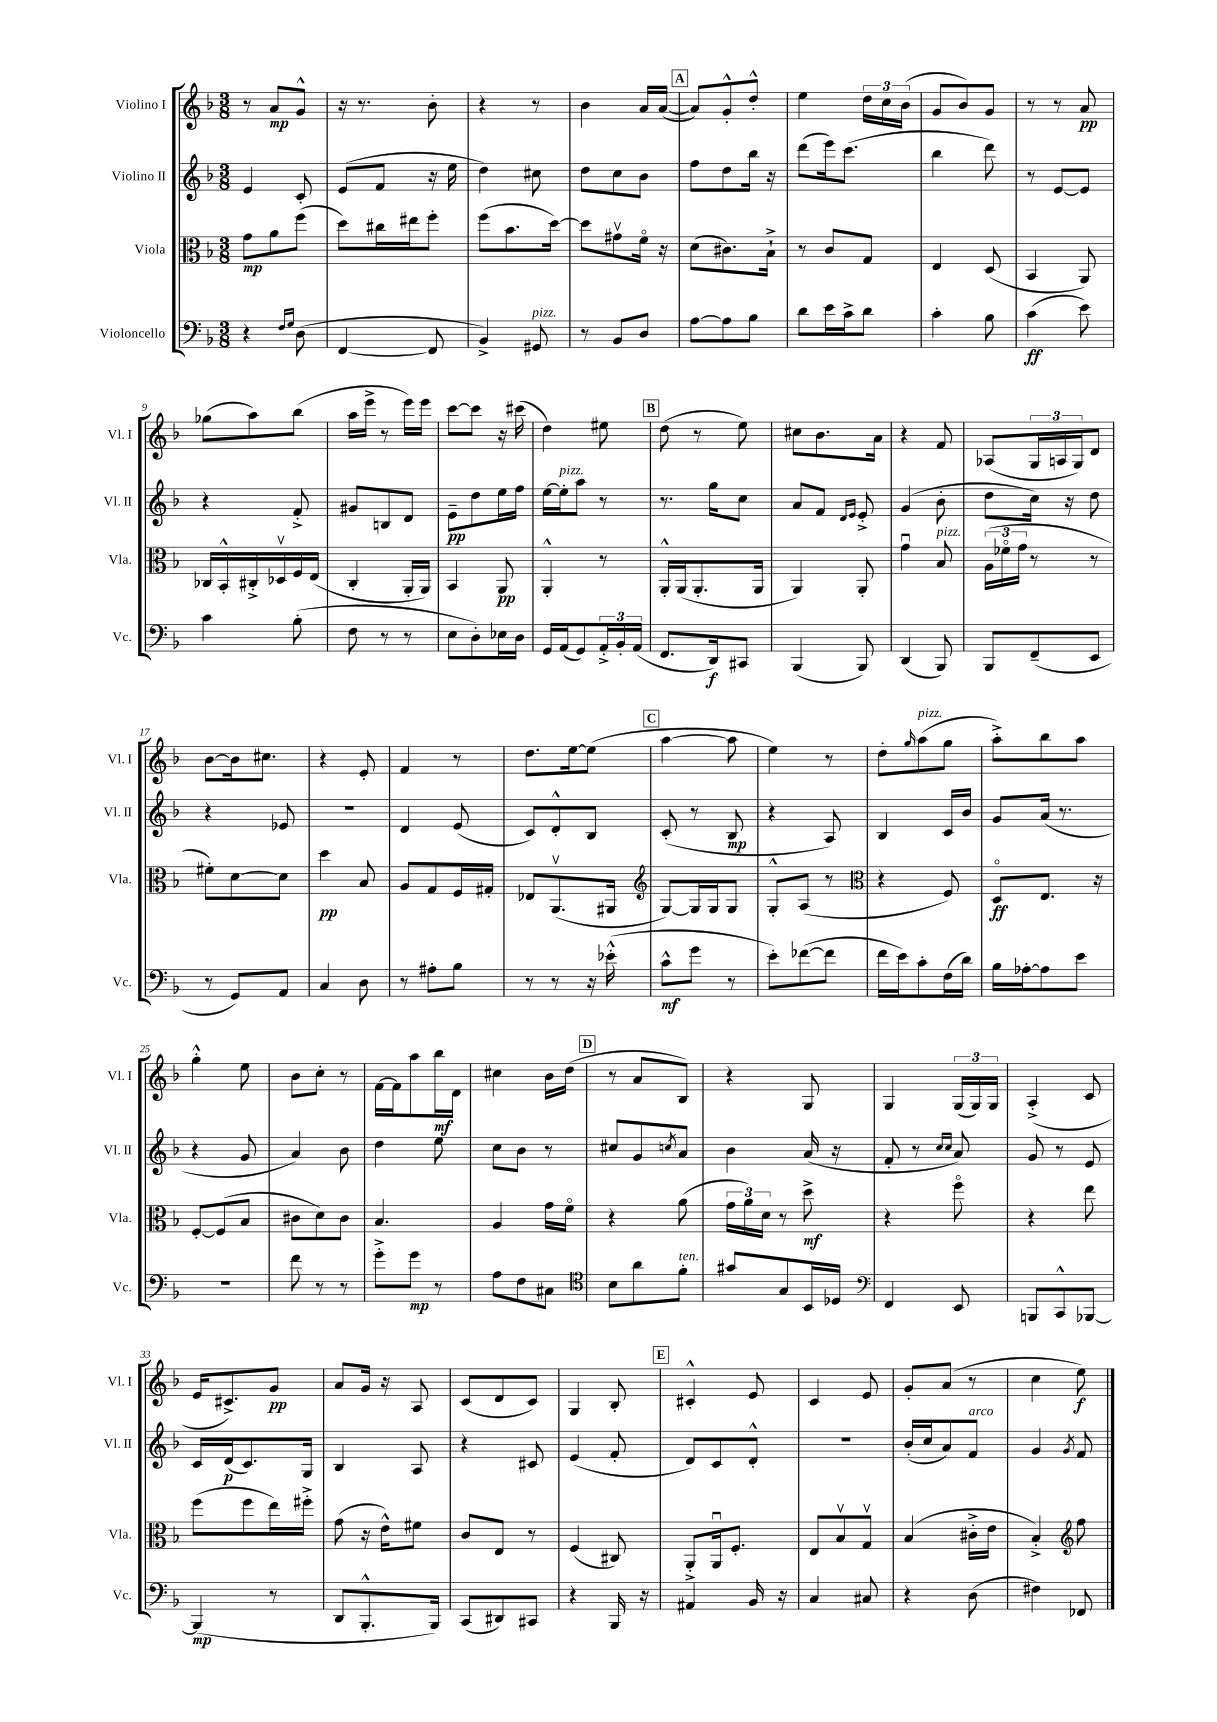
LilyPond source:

<<
\new StaffGroup <<
\new Staff = "s0" \with { instrumentName = "Violino I" shortInstrumentName = "Vl. I" } {
    \clef treble \key f \major \numericTimeSignature \time 3/8
    r8 a'8\mp g'8-^ |
    r16 r8. bes'8-. |
    r4 r8 |
    bes'4 a'16 a'16~( |
    \mark \markup { \box "A" } a'8) g'8-.-^ d''8-.-^ |
    e''4 \tuplet 3/2 { d''16 c''16 bes'16( } |
    g'8 bes'8) g'8 |
    r8 r8 a'8\pp |
    ges''8( a''8) bes''8( |
    a''16 e'''16-> r8 e'''16) e'''16 |
    c'''8~ c'''8 r16 cis'''16( |
    d''4) eis''8 |
    \mark \markup { \box "B" } d''8( r8 e''8) |
    cis''8 bes'8. a'16 |
    r4 f'8 |
    aes8( \tuplet 3/2 { g16 a16 g16) } d'8 |
    bes'8~ bes'16 cis''8. |
    r4 e'8-. |
    f'4 r8 |
    d''8. e''16~ e''8( |
    \mark \markup { \box "C" } a''4~ a''8 |
    e''4) r8 |
    d''8-. \grace { g''16 } a''8^\markup { \italic "pizz." }( g''8 |
    a''8-.->) bes''8 a''8 |
    g''4-.-^ e''8 |
    bes'8 c''8-. r8 |
    f'16~ f'16 a''8 bes''16\mf d'16 |
    cis''4 bes'16 d''16( |
    \mark \markup { \box "D" } r8 a'8 bes8) |
    r4 g8 |
    g4 \tuplet 3/2 { g16( g16) g16 } |
    a4-.->( c'8 |
    e'16 cis'8.->) g'8\pp |
    a'8 g'16 r16 a8 |
    c'8( d'8 c'8) |
    g4 bes8-. |
    \mark \markup { \box "E" } cis'4-.-^ e'8 |
    c'4 e'8 |
    g'8-. a'8( r8 |
    c''4 e''8\f) \bar "|." |
}
\new Staff = "s1" \with { instrumentName = "Violino II" shortInstrumentName = "Vl. II" } {
    \clef treble \key f \major \numericTimeSignature \time 3/8
    e'4 c'8-. |
    e'8( f'8 r16 e''16 |
    d''4) cis''8 |
    d''8 c''8 bes'8 |
    \mark \markup { \box "A" } f''8 d''8 bes''16 r16 |
    d'''8( e'''16) c'''8.( |
    bes''4 d'''8) |
    r8 e'8~ e'8 |
    r4 f'8-.-> |
    gis'8 b8 d'8 |
    e'8--\pp d''8 e''16 f''16 |
    e''16~ e''16-.^\markup { \italic "pizz." } a''8 r8 |
    \mark \markup { \box "B" } r8. g''16 c''8 |
    a'8 f'8 \grace { d'16 e'16 } e'8-.-> |
    g'4( bes'8-. |
    d''8 c''16) r16 d''8 |
    r4 ees'8 |
    R4. |
    d'4 e'8( |
    c'8) d'8-.-^ bes8 |
    \mark \markup { \box "C" } c'8-.( r8 bes8\mp |
    r4 a8) |
    bes4 c'16 bes'16 |
    g'8 a'16( r8. |
    r4 g'8 |
    a'4) bes'8 |
    d''4 e''8 |
    c''8 bes'8 r8 |
    \mark \markup { \box "D" } cis''8 g'8 \acciaccatura { c''8 } a'8 |
    bes'4 a'16( r16 |
    f'8-. r8 \grace { c''16 c''16 } a'8) |
    g'8 r8 e'8 |
    c'16 d'16\p( c'8.) g16 |
    bes4 a8 |
    r4 cis'8 |
    e'4( f'8-. |
    \mark \markup { \box "E" } d'8) c'8 d'8-.-^ |
    R4. |
    bes'16-.( c''16 a'8) f'8^\markup { \italic "arco" } |
    g'4 \acciaccatura { g'8 } f'8 \bar "|." |
}
\new Staff = "s2" \with { instrumentName = "Viola" shortInstrumentName = "Vla." } {
    \clef alto \key f \major \numericTimeSignature \time 3/8
    g'8\mp a'8 f''8( |
    d''8) cis''16 eis''16 f''8-. |
    f''8( bes'8. d''16~) |
    d''8 gis'8\upbow f'16\flageolet r16 |
    \mark \markup { \box "A" } d'8( cis'8.) bes16-!-> |
    r8 c'8 g8 |
    e4 d8( |
    bes,4 a,8) |
    ces16 bes,16-.-^ cis16-.-> des16\upbow f16 e16( |
    c4-. a,16-. a,16) |
    bes,4 a,8\pp |
    a,4-.-^ r8 |
    \mark \markup { \box "B" } a,16-.-^ a,16( a,8.-. a,16 |
    a,4) a,8-. |
    g'4\downbow bes8^\markup { \italic "pizz." } |
    \tuplet 3/2 { a16( fes'16\flageolet g'16 } r8 r8 |
    fis'8-.) d'8~ d'8 |
    d''4\pp bes8 |
    a8 g8 f16 gis16-. |
    ees8 a,8.\upbow( ais,16 |
    \mark \markup { \box "C" } \clef treble g8~) g16 g16 g8 |
    g8-.-^ a8( r8 |
    \clef alto r4 f8) |
    d8\flageolet\ff e8. r16 |
    f8~-. f8( bes8 |
    cis'8 d'8) cis'8 |
    bes4. |
    a4 g'16 f'16\flageolet |
    \mark \markup { \box "D" } r4 a'8( |
    \tuplet 3/2 { g'16 a'16) d'16 } r8 d''8->\mf |
    r4 f''8\flageolet |
    r4 e''8 |
    f''8( f''8 e''16) fis''16-.-> |
    g'8( r16 e'16-^) fis'8 |
    c'8 e8 r8 |
    f4( cis8) |
    \mark \markup { \box "E" } a,8-.-> a,16\downbow f8.-. |
    e8 bes8\upbow g8\upbow |
    bes4( cis'16-.-> e'16 |
    bes4-.->) \clef treble f''8 \bar "|." |
}
\new Staff = "s3" \with { instrumentName = "Violoncello" shortInstrumentName = "Vc." } {
    \clef bass \key f \major \numericTimeSignature \time 3/8
    r4 \grace { f16 g16 } d8( |
    f,4~ f,8 |
    bes,4->) gis,8^\markup { \italic "pizz." } |
    r8 bes,8 d8 |
    \mark \markup { \box "A" } a8~ a8 bes8 |
    d'8 e'16 c'16-> d'8 |
    c'4-. bes8 |
    c'4\ff( e'8) |
    c'4 bes8-.( |
    f8 r8 r8 |
    e8 d8-.) ees16 d16 |
    g,16 a,16( g,8) \tuplet 3/2 { a,16-.-> bes,16-. a,16( } |
    \mark \markup { \box "B" } f,8. d,16\f) cis,8 |
    bes,,4( bes,,8) |
    d,4( bes,,8) |
    bes,,8 f,8--( e,8 |
    r8 g,8) a,8 |
    c4 d8 |
    r8 ais8-. bes8 |
    r8 r8 r16 ees'16-.-^( |
    \mark \markup { \box "C" } c'8-^\mf g'8 r8 |
    e'8-.) fes'8~( fes'8 |
    f'16 e'16) c'8-. f16( d'16) |
    bes16 aes16~-. aes8 e'8 |
    r4. |
    f'8 r8 r8 |
    g'8-.-> g'8\mp r8 |
    a8 f8 cis8 |
    \mark \markup { \box "D" } \clef tenor bes8 a'8 f'8-.^\markup { \italic "ten." } |
    gis'8 g8 bes,16 des16 |
    \clef bass f,4 e,8 |
    b,,8 c,8-^ bes,,8~ |
    bes,,4\mp( r8 |
    d,8 bes,,8.-.-^ bes,,16) |
    c,8( dis,8) cis,8 |
    r4 bes,,16 r16 |
    \mark \markup { \box "E" } ais,4 bes,16 r16 |
    c4 cis8 |
    r4 d8( |
    fis4) fes,8 \bar "|." |
}
>>
>>
